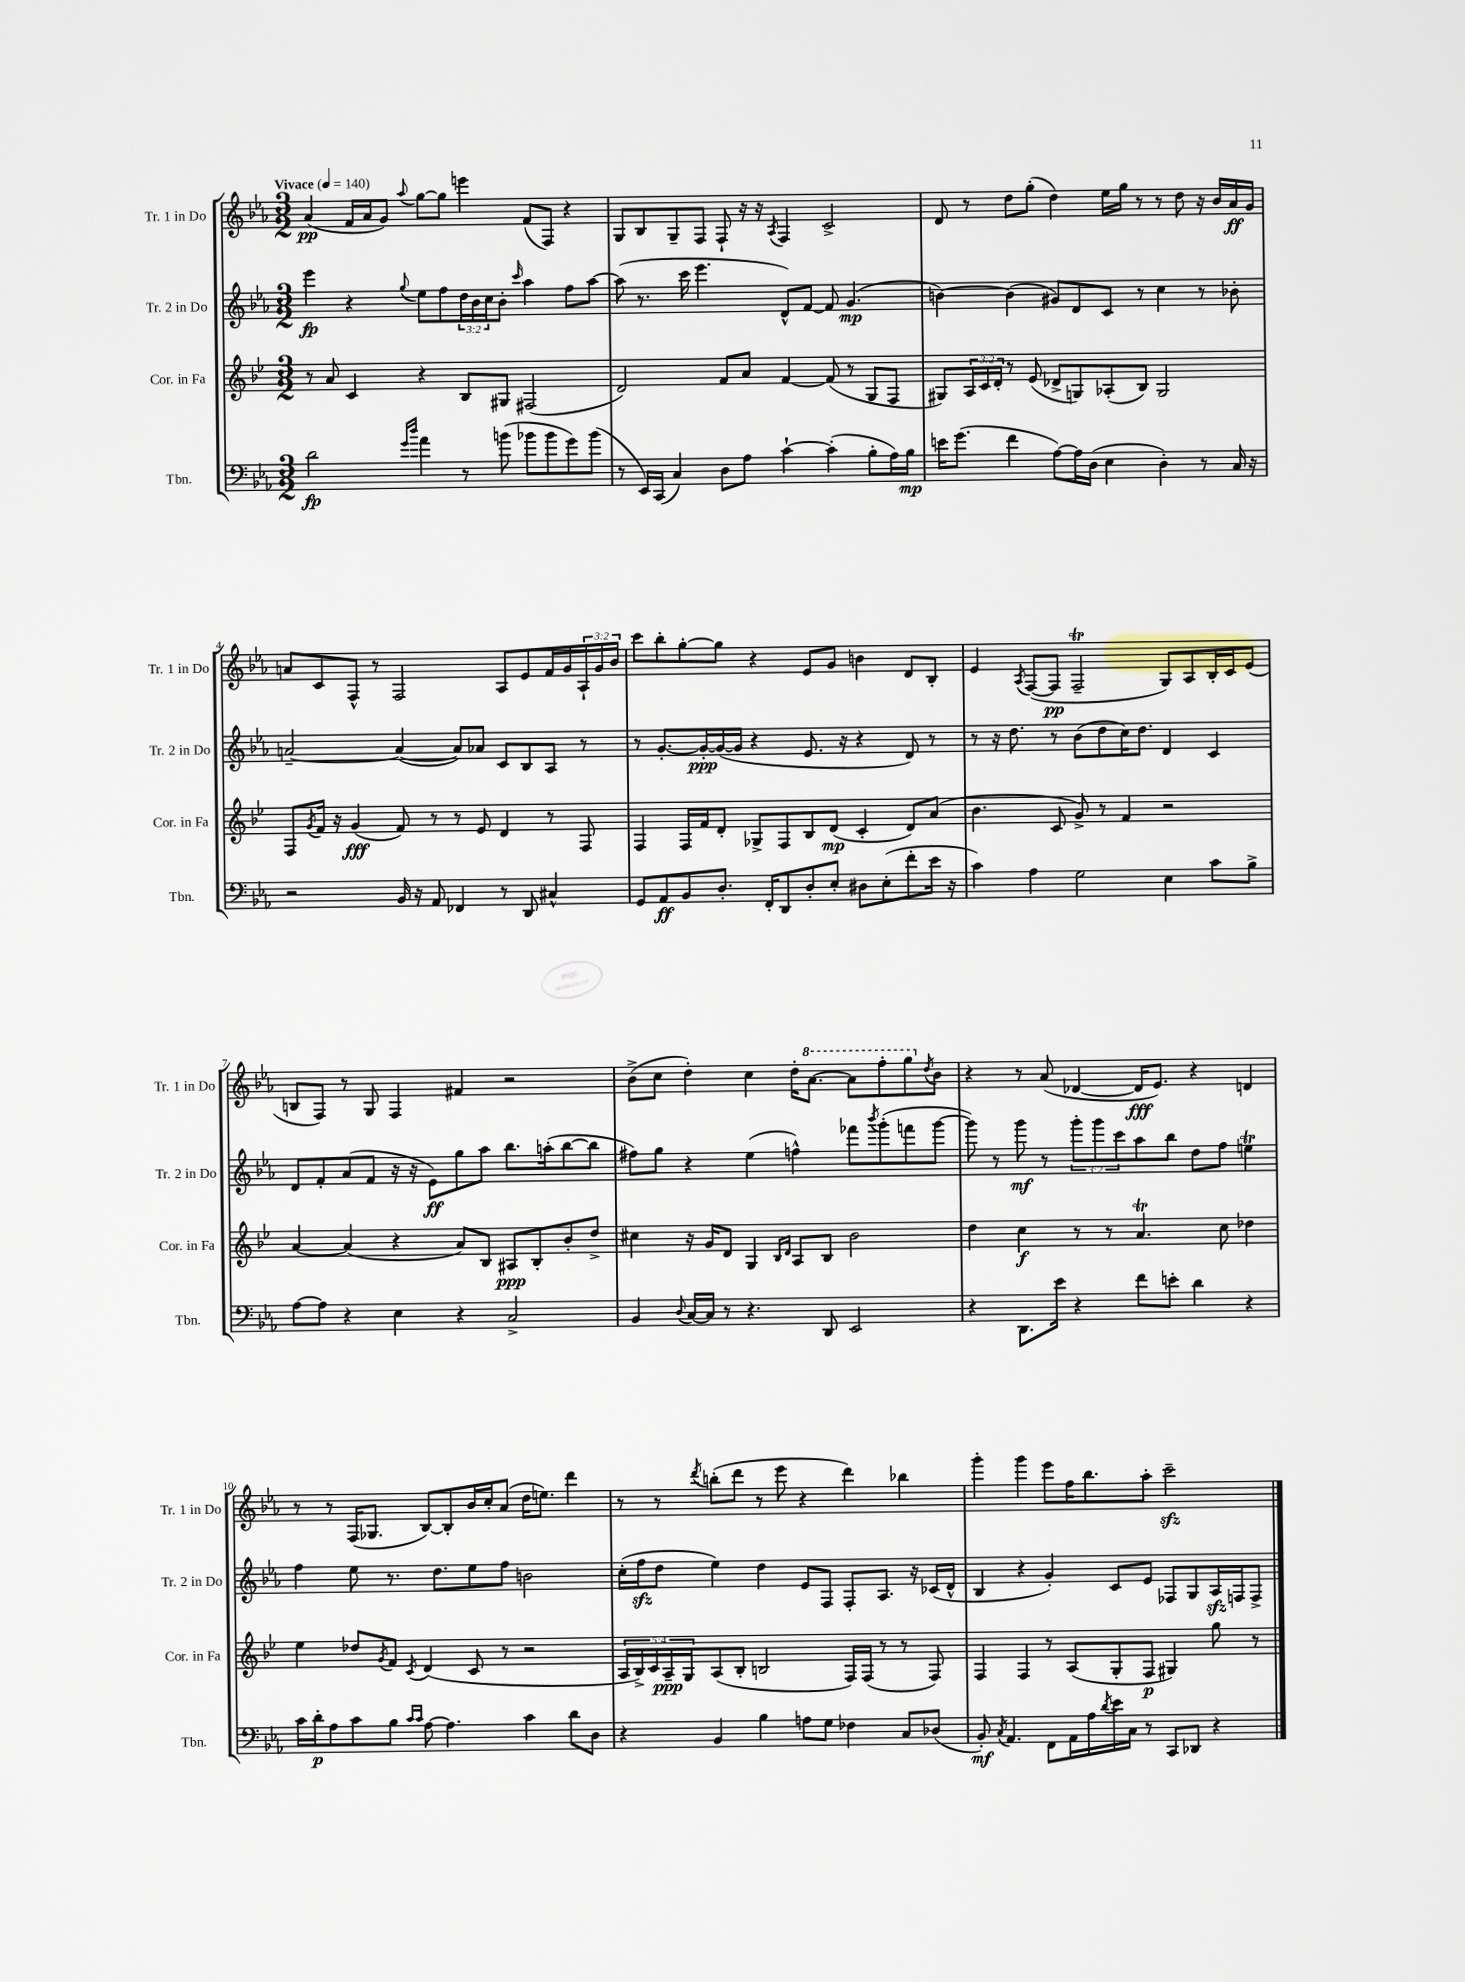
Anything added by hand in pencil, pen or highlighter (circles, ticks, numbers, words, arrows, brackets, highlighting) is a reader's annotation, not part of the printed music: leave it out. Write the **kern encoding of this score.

**kern	**dynam	**kern	**dynam	**kern	**dynam	**kern	**dynam
*part4	*part4	*part3	*part3	*part2	*part2	*part1	*part1
*staff4	*staff4	*staff3	*staff3	*staff2	*staff2	*staff1	*staff1
*I"Tbn.	*	*I"Cor. in Fa	*	*I"Tr. 2 in Do	*	*I"Tr. 1 in Do	*
*I'Tbn.	*	*I'Cor. in Fa	*	*I'Tr. 2 in Do	*	*I'Tr. 1 in Do	*
*clefF4	*	*clefG2	*	*clefG2	*	*clefG2	*
*k[b-e-a-]	*	*k[b-e-]	*	*k[b-e-a-]	*	*k[b-e-a-]	*
*M3/2	*	*M3/2	*	*M3/2	*	*M3/2	*
*MM140	*	*MM140	*	*MM140	*	*MM140	*
=1	=1	=1	=1	=1	=1	=1	=1
!	!	!	!	!	!	!LO:TX:a:B:t=Vivace	!
2d\	fp	8r	.	4eee-\	fp	(4a-/	pp
.	.	8a/	.	.	.	.	.
.	.	4c/	.	4r	.	16f/LL	.
.	.	.	.	.	.	16a-/J	.
.	.	.	.	.	.	8g/J)	.
16qqg/LL	.	.	.	.	.	.	.
16qqdd/JJ	.	.	.	8qqgg/	.	8qqaa-/	.
4a-\	.	4r	.	8ee-\L	.	[8gg\L	.
.	.	.	.	8ff\	.	8gg\J]	.
8r	.	8B-/L	.	24dd\L	.	4eeen\	.
.	.	.	.	24b-\	.	.	.
.	.	.	.	24cc\J	.	.	.
(8bn\	.	8G#X/J	.	8b-'\J	.	.	.
.	.	.	.	16qqccc/	.	.	.
8b-X\L	.	(2F#X/	.	4aa-\	.	(8f/L	.
8b-\	.	.	.	.	.	8F/J)	.
8g\)	.	.	.	8ff\L	.	4r	.
(8b-\J	.	.	.	[8aa-\J	.	.	.
=2	=2	=2	=2	=2	=2	=2	=2
8r	.	2d/)	.	(8aa-\]	.	8G/L	.
16EE-/LL)	.	.	.	8.r	.	8B-/	.
(16CC/JJ	.	.	.	.	.	.	.
4C/)	.	.	.	.	.	8G~/	.
.	.	.	.	16ccc\	.	.	.
.	.	.	.	4.eee-\	.	8F/J	.
8D\L	.	8f/L	.	.	.	8F`/	.
8A-\J	.	8a/J	.	.	.	16r	.
.	.	.	.	.	.	16r	.
.	.	.	.	.	.	8qA-/	.
[4c`\	.	[4f/	.	8d^^/L)	.	4F/	.
.	.	.	.	[8f/J	.	.	.
(4c'\]	.	(8f/]	.	8f/]	.	2c^/	.
.	.	8r	.	(4.g/	mp	.	.
8B-'\L	.	8G/L	.	.	.	.	.
16A-\L)	.	8F/J	.	.	.	.	.
16B-\JJ	mp	.	.	.	.	.	.
=3	=3	=3	=3	=3	=3	=3	=3
16en\KL	.	8G#X/L)	.	[4bn\)	.	8d/	.
(8.g\J	.	.	.	.	.	.	.
.	.	24A/L	.	.	.	8r	.
.	.	24c/	.	.	.	.	.
.	.	24d'/JJ	.	.	.	.	.
4f\	.	8r	.	(4b\]	.	8dd\L	.
.	.	(8e-/	.	.	.	(8gg'\J	.
[8A-\L)	.	8d-X^/L	.	8g#X/L)	.	4dd\)	.
16A-\L]	.	8Gn/)	.	8d/	.	.	.
(16D\JJ	.	.	.	.	.	.	.
4E-\	.	(8A-X'/	.	8c/J	.	16ee-\LL	.
.	.	.	.	.	.	16gg\JJ	.
.	.	8B-/J)	.	8r	.	8r	.
4D'\)	.	2G/	.	4cc\	.	8r	.
.	.	.	.	.	.	8dd\	.
8r	.	.	.	8r	.	16r	.
.	.	.	.	.	.	16b-/LL	.
16C/	.	.	.	8b-X'\	.	16a-/	ff
16r	.	.	.	.	.	16g/JJ	.
!!LO:LB:g=z
=4	=4	=4	=4	=4	=4	=4	=4
2r	.	8F/L	.	[2an~/	.	8an/L	.
.	.	8qg/	.	.	.	.	.
.	.	16f/Jk	.	.	.	8c/	.
.	.	16r	.	.	.	.	.
.	.	(4g/	fff	.	.	8F^^/J	.
.	.	.	.	.	.	8r	.
16BB-/	.	8f/)	.	(4a/_	.	2F/	.
16r	.	.	.	.	.	.	.
8AA-/	.	8r	.	.	.	.	.
4FF-X/	.	8r	.	8a/L])	.	.	.
.	.	8e-/	.	8a-X/J	.	.	.
8r	.	4d/	.	8c/L	.	8A-/L	.
8DD/	.	.	.	8B-/	.	8e-/	.
4C#X^^/	.	8r	.	8A-/J	.	16f/L	.
.	.	.	.	.	.	16g/	.
.	.	8F/	.	8r	.	24A-`/	.
.	.	.	.	.	.	24g/	.
.	.	.	.	.	.	24b-/JJ	.
=5	=5	=5	=5	=5	=5	=5	=5
8GG/L	.	4F/	.	8r	.	8ccc\L	.
8AA-/	ff	.	.	[8.g'/L	.	8bb-'\	.
8BB-/	.	16F/LL	.	.	.	[8gg'\	.
.	.	16f/J	.	16g'/L_	ppp	.	.
8.D'/J	.	8d'/J	.	(16g/_	.	8gg\J]	.
.	.	.	.	16g/JJ]	.	.	.
.	.	8G-X^/L	.	4r	.	4r	.
16FF'/KL	.	.	.	.	.	.	.
8DD/	.	8F/	.	.	.	.	.
8D'/	.	8B-/	.	8.e-/	.	8e-/L	.
8E-'/J	.	(8d/J	mp	.	.	8g/J	.
.	.	.	.	16r	.	.	.
8D#X\L	.	4c'/	.	4r	.	4bn\	.
(8E-'\	.	.	.	.	.	.	.
8f'\	.	8d/L)	.	8d/)	.	8d/L	.
16e-\Jk	.	(8a/J	.	8r	.	8B-'/J	.
16r	.	.	.	.	.	.	.
=6	=6	=6	=6	=6	=6	=6	=6
4c\)	.	4.b-\	.	8r	.	4e-/	.
.	.	.	.	16r	.	.	.
.	.	.	.	8.dd\	.	.	.
.	.	.	.	.	.	8qA-/	.
4A-\	.	.	.	.	.	([8F/L	.
.	.	8c/	.	8r	.	8F/J]	pp
2G\	.	8g^/)	.	(8b-\L	.	2FT~/	.
.	.	8r	.	8dd\	.	.	.
.	.	4f/	.	16cc\K)	.	.	.
.	.	.	.	8.dd\J	.	.	.
4E-\	.	2r	.	4d/	.	8G/L)	.
.	.	.	.	.	.	8A-/	.
8c\L	.	.	.	4c/	.	16B-'/L	.
.	.	.	.	.	.	16c/J	.
8B-^\J	.	.	.	.	.	(8e-/J	.
!!LO:LB:g=z
=7	=7	=7	=7	=7	=7	=7	=7
[8A-\L	.	[4a/	.	8d/L	.	8Bn/L	.
8A-\J]	.	.	.	8f'/	.	8F/J)	.
4r	.	(4a/]	.	(8a-/	.	8r	.
.	.	.	.	8f/J	.	8G/	.
4E-\	.	4r	.	16r	.	4F/	.
.	.	.	.	16r	.	.	.
.	.	.	.	8e-\L)	ff	.	.
4r	.	8a/L)	.	8gg\	.	4f#X/	.
.	.	8B-/J	.	8aa-\J	.	.	.
2C^/	.	8A#X/L	ppp	8.bb-\L	.	2r	.
.	.	8B-'/	.	.	.	.	.
.	.	.	.	(16aan'\k	.	.	.
.	.	8b-'/	.	[8bb-\	.	.	.
.	.	8dd^/J	.	8bb-\J]	.	.	.
=8	=8	=8	=8	=8	=8	=8	=8
4BB-/	.	4cc#X\	.	8ff#X\L)	.	(8b-^\L	.
.	.	.	.	8gg\J	.	8cc\J	.
8qqD/	.	.	.	.	.	.	.
[16C/LL	.	16r	.	4r	.	4dd'\)	.
16C/JJ]	.	16g/KL	.	.	.	.	.
8r	.	8d/J	.	.	.	.	.
4.r	.	4G/	.	(4ee-\	.	4cc\	.
.	.	16qqB-/LL	.	.	.	.	.
.	.	16qqd/JJ	.	.	.	.	.
.	.	8A/L	.	4ffn^^\)	.	16dd'\KL	.
*	*	*	*	*	*	*8va	*
.	.	.	.	.	.	[8.aa-\J	.
8DD/	.	8B-/J	.	.	.	.	.
2EE-/	.	2b-\	.	8fff-X\L	.	8aa-\L]	.
.	.	.	.	8qbbb-/	.	.	.
.	.	.	.	(8ggg'\	.	8fff'\	.
.	.	.	.	8fffn\	.	8ggg\	.
*	*	*	*	*	*	*X8va	*
.	.	.	.	.	.	8qdd/	.
.	.	.	.	[8ggg\J	.	8b-\J	.
=9	=9	=9	=9	=9	=9	=9	=9
4r	.	4dd\	.	8ggg\])	.	4r	.
.	.	.	.	8r	.	.	.
8.DD\L	.	4cc\	f	8ggg\	mf	8r	.
.	.	.	.	8r	.	(8a-/	.
16e-\Jk	.	.	.	.	.	.	.
4r	.	8r	.	12ggg'\L	.	[4d-X/	.
.	.	.	.	12ggg\	.	.	.
.	.	8r	.	.	.	.	.
.	.	.	.	12ccc\	.	.	.
8f\L	.	4.at/	.	8aa-\	.	16d-/KL]	fff
.	.	.	.	.	.	8.e-/J)	.
8en'\J	.	.	.	8bb-\J	.	.	.
4d\	.	.	.	8dd\L	.	4r	.
.	.	8cc\	.	8ff\J	.	.	.
4r	.	4dd-X\	.	4eent\	.	4dn/	.
!!LO:LB:g=z
=10	=10	=10	=10	=10	=10	=10	=10
16c\LL	.	4ee-\	.	4ff\	.	8r	.
16d'\J	p	.	.	.	.	.	.
8A-\	.	.	.	.	.	8r	.
8c\	.	8dd-X/L	.	8ee-\	.	(16F/KL	.
.	.	.	.	.	.	8.G-X/J	.
.	.	8qg/	.	.	.	.	.
8B-\J	.	8f/J	.	8.r	.	.	.
16qqc/LL	.	.	.	.	.	.	.
16qqc/JJ	.	8qc/	.	.	.	.	.
[8A-\	.	(4d/	.	.	.	[8B-/L)	.
.	.	.	.	8.dd\L	.	.	.
4.A-\]	.	.	.	.	.	8B-'/]	.
.	.	8c/	.	8ee-\	.	16b-/L	.
.	.	.	.	.	.	16cc'/J	.
.	.	8r	.	8ff\J	.	(8a-/J	.
4c\	.	2r	.	2bn\	.	16dd\KL	.
.	.	.	.	.	.	8.een\J)	.
8d\L	.	.	.	.	.	4ddd\	.
8D\J	.	.	.	.	.	.	.
=11	=11	=11	=11	=11	=11	=11	=11
4r	.	20A/LL	.	(16cc'\LL	.	8r	.
.	.	20B-^/)	.	.	.	.	.
.	.	.	.	16ffzz\J	.	.	.
.	.	20c/	.	.	.	.	.
.	.	.	.	8dd\J	.	8r	.
.	.	20A~/	ppp	.	.	.	.
.	.	20G/J	.	.	.	.	.
.	.	.	.	.	.	8qddd/	.
4BB-/	.	(8A/	.	4ee-\)	.	(8bbn'\L	.
.	.	8B-'/J	.	.	.	8ddd\J	.
4B-\	.	2Bn/	.	4dd\	.	8r	.
.	.	.	.	.	.	8eee-\	.
8An\L	.	.	.	8e-/L	.	4r	.
8G\J	.	.	.	8F/J	.	.	.
4F-X\	.	16F/LL)	.	8F'/L	.	4ddd\)	.
.	.	(16F/JJ	.	.	.	.	.
.	.	8r	.	8.A-/J	.	.	.
8C/L	.	8r	.	.	.	4bb-X\	.
.	.	.	.	16r	.	.	.
(8D-X/J	.	8F/)	.	(16c-X/LL	.	.	.
.	.	.	.	16d^^/JJ	.	.	.
=12	=12	=12	=12	=12	=12	=12	=12
8BB-'/)	mf	4F/	.	4B-/	.	4ggg'\	.
8qC/	.	.	.	.	.	.	.
4.AA-/	.	.	.	.	.	.	.
.	.	4F/	.	4r	.	4ggg\	.
8FF\L	.	8r	.	4g'/)	.	8eee-\L	.
16AA-\L	.	(8A/L	.	.	.	16ff\K	.
16A-\	.	.	.	.	.	8.bb-\	.
8qd/	.	.	.	.	.	.	.
16e-\	.	8G'/	.	8c/L	.	.	.
16C\JJ	.	.	.	.	.	.	.
8r	.	8F/J	p	8e-/J	.	8aa-'\J	.
8CC/L	.	4G#X/)	.	8F-X/L	.	2ccczz~\	.
8DD-X/J	.	.	.	8G/	.	.	.
4r	.	8gg\	.	16A-zz/L	.	.	.
.	.	.	.	16Fn/J	.	.	.
.	.	8r	.	8F^/J	.	.	.
==	==	==	==	==	==	==	==
*-	*-	*-	*-	*-	*-	*-	*-
